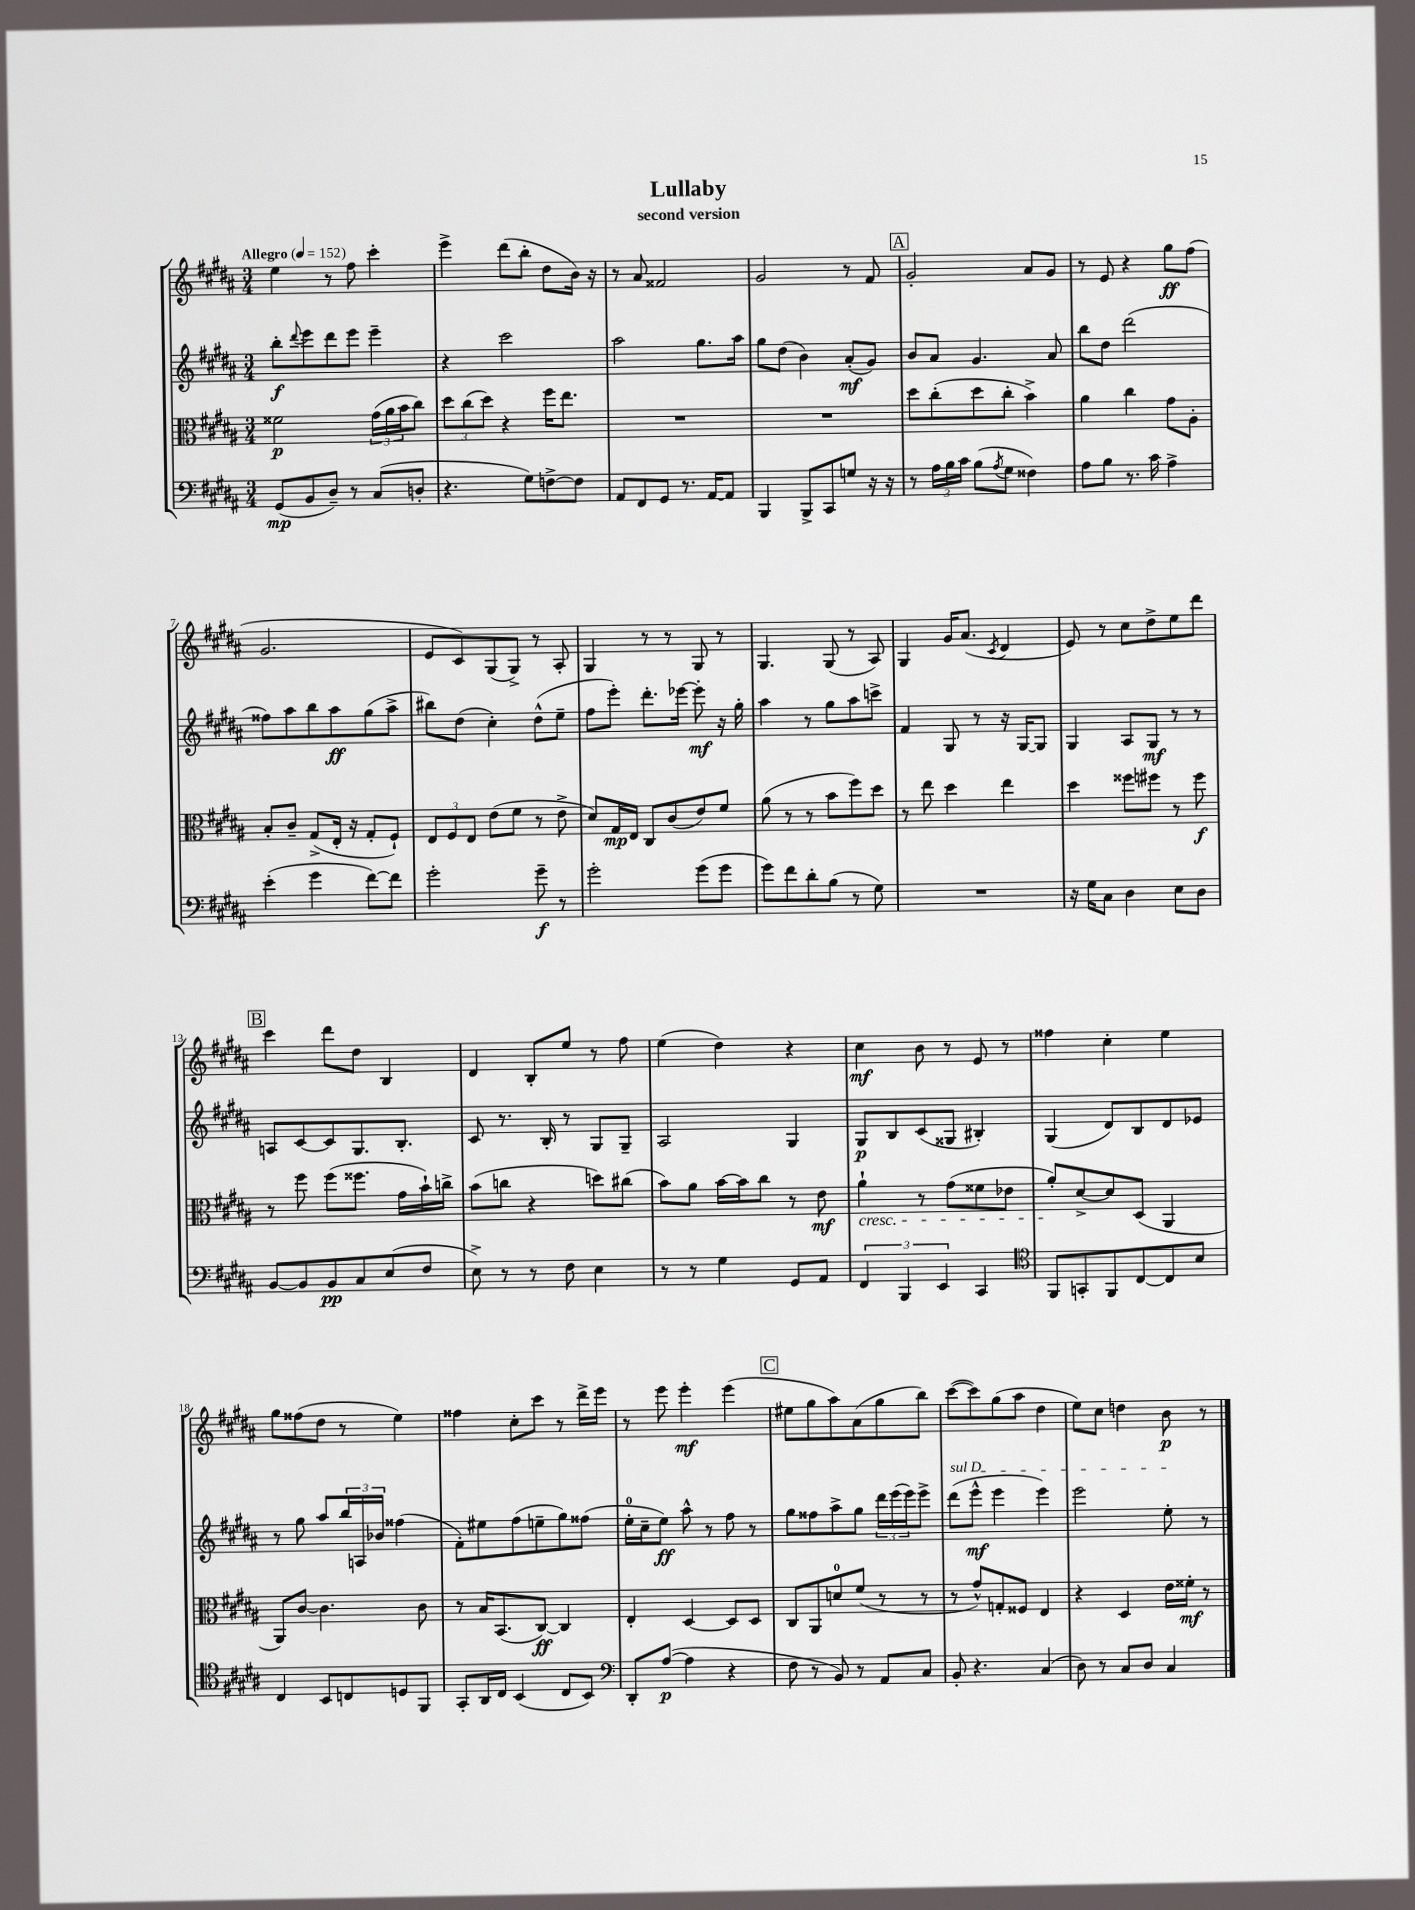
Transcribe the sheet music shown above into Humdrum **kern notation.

**kern	**kern	**kern	**kern
*staff4	*staff3	*staff2	*staff1
*clefF4	*clefC3	*clefG2	*clefG2
*k[f#c#g#d#a#]	*k[f#c#g#d#a#]	*k[f#c#g#d#a#]	*k[f#c#g#d#a#]
*M3/4	*M3/4	*M3/4	*M3/4
*MM152	*MM152	*MM152	*MM152
(8GG#/L	2f##\	8bb'\L	4ee\
.	.	8qqddd#/	.
8BB/	.	8eee\	.
8D#~/J)	.	8ddd#\	8r
8r	.	8eee\J	8ff#\
(8C#/L	(24g#\LL	4eee~\	4ccc#'\
.	24a#\	.	.
.	24b\J	.	.
8D'/J	8cc#\J)	.	.
=	=	=	=
4.r	12dd#\L	4r	4eee^\
.	(12cc#\	.	.
.	12dd#\J)	.	.
.	4r	2ccc#\	(8ddd#\L
8G#\L)	.	.	8bb'\J
[8F^\	16ff#\LK	.	8dd#\L
.	8.ee\J	.	.
8F\]J	.	.	16b\Jk)
.	.	.	16r
=	=	=	=
8AA#/L	2.r	2aa#\	8r
8FF#/	.	.	8a#/
8GG#/J	.	.	2f##/
8.r	.	.	.
.	.	8.gg#\L	.
[16AA#/LK	.	.	.
8AA#/]J	.	.	.
.	.	16aa#\Jk	.
=	=	=	=
4BBB/	2.r	8gg#\L	2g#/
.	.	(8dd#\J	.
8BBB^/L	.	4b\)	.
8CC#/	.	.	.
8G/J	.	(8a#'/L	8r
16r	.	8g#/J)	8f#/
16r	.	.	.
=	=	=	=
8r	8dd#\L	8b/L	2g#'/
24A#\LL	(8cc#'\	8a#/J	.
24B\	.	.	.
24c#\JJ	.	.	.
(8B\L	8dd#\	4.g#/	.
8qA#/	.	.	.
8G#\J	8cc#'\J	.	.
4F##\)	4b^\)	.	8a#/L
.	.	8a#/	8g#/J
=	=	=	=
8A#\L	4a#\	8bb\L	8r
8B\J	.	8dd#\J	8e/
8.r	4cc#\	(2ddd#\	4r
16c#\	.	.	.
4A#^\	8g#\L	.	8gg#\L
.	8A#'\J	.	(8ff#\J
=	=	=	=
(4e'\	8B'/L	8ff##\L)	2.g#/
.	8c#~/J	8aa#\	.
4g#\	(8G#^/L	8bb\	.
.	16E'/Jk	8aa#\	.
.	16r	.	.
[8f#\L)	8G#'/L	(8gg#\	.
8f#\]J	8F#`/J)	8aa#^\J	.
=	=	=	=
2g#'\	12E/L	8bb#\L)	8e/L
.	12F#/	.	.
.	.	(8dd#\J	8c#/)
.	12E/J	.	.
.	(8e\L	4cc#'\)	(8G#/
.	8f#\J	.	8G#^/J)
8g#~\	8r	(8dd#^^\L	8r
8r	8e^\	8ee~\J	8A#'/
=	=	=	=
2g#'\	8d#/L)	8ff#\L	4G#/
.	16G#/L	8eee'\J)	.
.	16E/JJ	.	.
.	8C#/L	8.ddd#'\L	8r
.	(8c#/	.	8r
.	.	[16eee-\Jk	.
(8g#\L	8e/)	8eee-'\]	8G#/
8g#\J	8f#/J	16r	8r
.	.	16gg#'\	.
=	=	=	=
8g#\L)	(8a#\	4aa#\	4.G#/
8f#\	8r	.	.
8d#'\	8r	8r	.
(8B\J	8b\L	8gg#\L	(8G#/
8r	8ff#\)	8aa#\	8r
8G#\)	8dd#\J	8ccc^\J	8A#/)
=	=	=	=
2.r	8r	4f#/	4G#/
.	8ee\	.	.
.	4dd#\	8G#/	16g#/LK
.	.	.	(8.a#/J
.	.	8r	.
.	.	.	8qc#/
.	4ee\	16r	4d#/
.	.	[16G#/LK	.
.	.	8G#/]J	.
=	=	=	=
16r	4dd#\	4G#/	8e/)
16G#\LK	.	.	.
8C#\J	.	.	8r
4D#\	8ff##\L	8A#/L	8cc#\L
.	8ff#\J	8G#/J	8dd#^\
8E\L	8r	8r	8ee\
8D#\J	8ff#\	8r	8ddd#\J
=	=	=	=
[8BB/L	8r	8A/L	4ccc#\
8BB/]	8ff#\	[8c#/	.
8BB/	(8ff#\L	8c#/]	8ddd#\L
8C#/	8.ff##\J	8.G#/	8dd#\J
(8E/	.	.	4B/
.	16g#\LL	8.B'/J	.
8F#/J	16b`\)	.	.
.	16cc^\JJ	.	.
=	=	=	=
8E^\)	(8b\L	8c#/	4d#/
8r	8cc\J	8.r	.
8r	4r	.	8B'/L
.	.	16B'/	.
8F#\	.	8r	8ee/J
4E\	8dd\L)	8G#/L	8r
.	(8cc#\J	8G#~/J	8ff#\
=	=	=	=
8r	8b\L)	2A#/	(4ee\
8r	8a#\J	.	.
4G#\	[16b\LL	.	4dd#\)
.	16b\]J	.	.
.	8cc#\J	.	.
8GG#/L	8r	4G#/	4r
8AA#/J	8e\	.	.
=	=	=	=
6FF#/	4a#`\	8G#/L	4cc#\
.	.	8B/	.
6BBB/	.	.	.
.	8r	(8c#/	8b\
6EE/	.	.	.
.	(8g#\L	8G##/J	8r
4CC#/	8f##\	4B#'/)	8e/
.	8e-\J	.	8r
=	=	=	=
*clefC4	*	*	*
8FF#/L	8a#'/L)	(4G#/	4ff##\
8GG'/	[8d#^/	.	.
8FF#/	8d#/]	8d#/L)	4cc#'\
[8C#/	(8D#/J	8B/	.
8C#/]	4AA#/	8d#/	4ee\
8B/J	.	8e-/J	.
=	=	=	=
4C#/	8AA#/L)	8r	8gg#\L
.	[8c#/J	8gg#\	(8ff##\
8BB/L	4.c#\]	8aa#/L	8dd#\J
8C/	.	24bb/L	8r
.	.	24A/	.
.	.	24b-/JJ	.
8D/	.	(4ff##\	4ee\)
8FF#/J	8c#\	.	.
=	=	=	=
8GG#'/L	8r	8f#'\L)	4ff##\
16AA#/L	16B/LK	8ee#\	.
16C#/JJ	(8.BB/	.	.
(4BB/	.	(8ff#\	8cc#'\L
.	[8C#/J)	8ee~\	8ccc#\J
8C#/L	4C#/]	8gg#\)	8r
8BB/J)	.	(8ff##\J	16ddd#^\LL
.	.	.	16eee\JJ
=	=	=	=
*clefF4	*	*	*
8DD#'/L	4E'/	16ee'\LL	8r
.	.	16cc#~\J	.
([8A#/J	.	8ee\J)	8eee\
4A#\]	[4D#/	8aa#^^\	4eee'\
.	.	8r	.
4r	8D#/]L	8ff#\	(4eee\
.	8D#/J	8r	.
=	=	=	=
8F#\	8C#/L	8gg#\L	8ee#\L
8r	8AA#/	8ff##\	8gg#\
8BB/)	8d/	8aa#^\	8aa#\)
8r	(8f#/J	8gg#\J	(8a#\
8AA#/L	8r	24ddd#\LL	8gg#\
.	.	(24eee\	.
.	.	24eee\J)	.
8C#/J	8r	8eee^\J	8bb\J)
=	=	=	=
8BB'/	8r	(8ddd#\L	([8ccc#\L
4.r	8g#^^/L)	8eee^^\J	8ccc#\])
.	8G'/	4eee\	(8gg#\
.	8F##/J	.	8aa#\J
(4C#/	4E/	4eee\)	4dd#\
=	=	=	=
8D#\)	4r	2eee\	8ee\L)
8r	.	.	8cc#\J
8C#/L	4D#/	.	4dd\
8D#/J	.	.	.
4C#/	16e\LL	8ee'\	8b\
.	16f##'\JJ	.	.
.	8r	8r	8r
==	==	==	==
*-	*-	*-	*-
